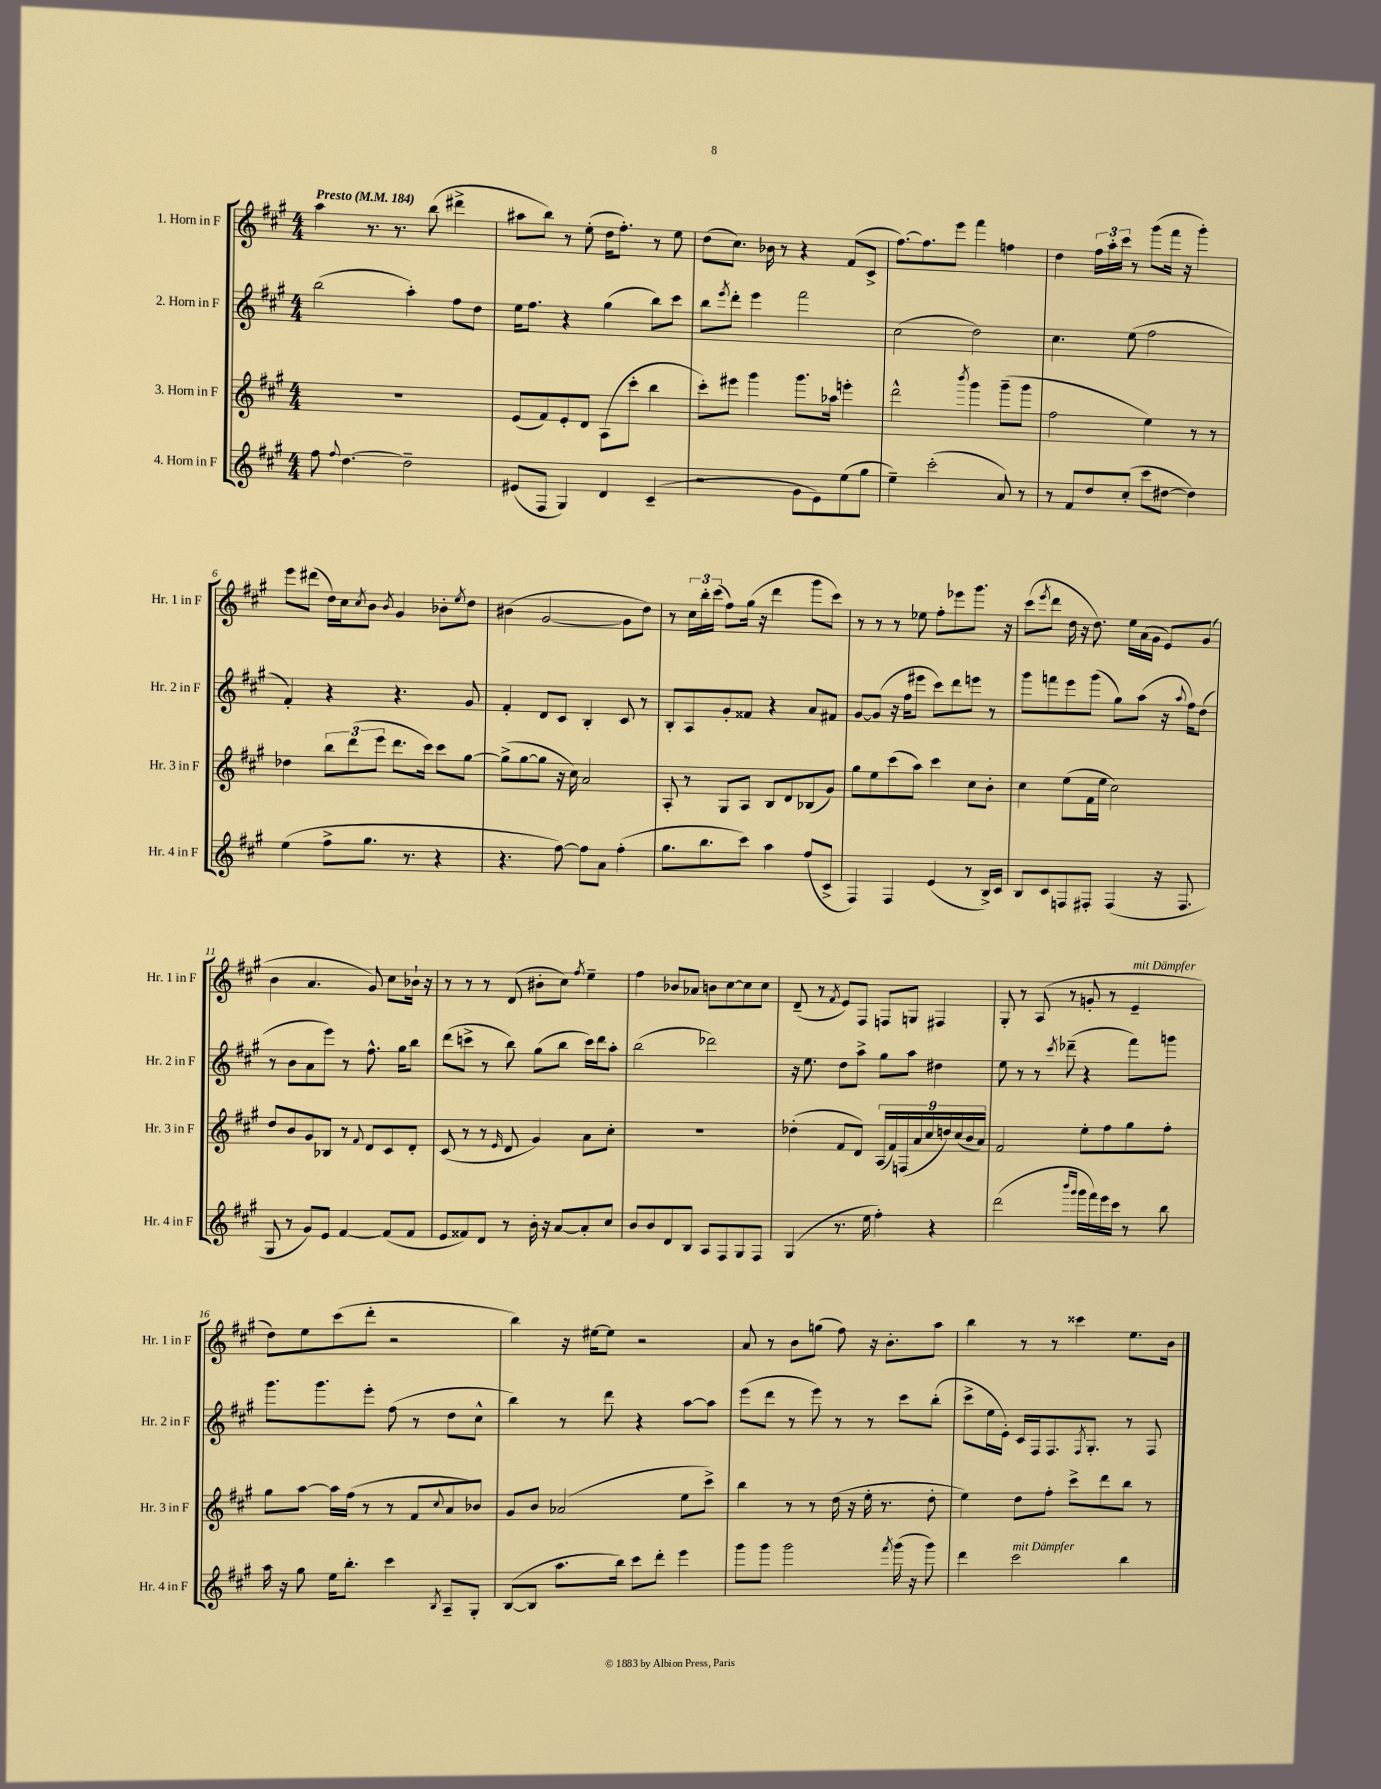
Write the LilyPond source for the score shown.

<<
\new StaffGroup <<
\new Staff = "s0" \with { instrumentName = "1. Horn in F" shortInstrumentName = "Hr. 1 in F" } {
    \clef treble \key a \major \numericTimeSignature \time 4/4 \tempo "Presto" 4 = 184
    a''4 r8. r8. b''8( dis'''4-> |
    ais''8 b''8) r8 e''8-.( d''16 fis''8.-.) r8 e''8 |
    d''8( cis''8.) bes'16 r8 r4 fis'8( cis'8-> |
    fis''8.~) fis''8. e'''8 fis'''4 f''4 |
    d''4 \tuplet 3/2 { fis''16 a''16-. cis'''16 } r8 gis'''8( fis'''16 r16 gis'''4-.) |
    e'''8 dis'''8( d''16) cis''16 \acciaccatura { cis''8 } b'8 \acciaccatura { b'8 } gis'4 bes'8-. \acciaccatura { e''8 } d''8 |
    bis'4( gis'2~ gis'8 d''8) |
    r8 \tuplet 3/2 { cis''16 b''16-. cis'''16( } fis''8) gis''16( r16 d'''4 gis'''8 cis'''8) |
    r8 r8 r8 ees''8 fis''8-. ees'''8 gis'''8. r16 |
    cis'''8( \acciaccatura { e'''8 } d'''8 d''16 r16 d''8.) e''16 a'16( gis'16 e'8) gis'8( |
    b'4 a'4. gis'8) cis''8 bes'16-! r16 |
    r8 r8 r8 d'8( bis'8-. cis''8) \acciaccatura { fis''8 } e''4-- |
    fis''4 bes'8 aes'8 b'8 cis''8~ cis''8 cis''8 |
    d'8--( r8 \acciaccatura { fis'8 } e'8) fis8 f8 g8 fis4 |
    gis8-. r8 a8( r8 g'8-. r8 e'4--^\markup { \italic "mit Dämpfer" } |
    d''8) e''8 cis'''8( d'''8-. r2 |
    b''4) r16 eis''16~ eis''8 r2 |
    a'8 r8 b'8 g''8( fis''8) r16 b'8.-. a''8 |
    b''4 r8 r8 cisis'''4 e''8. b'16 \bar "|." |
}
\new Staff = "s1" \with { instrumentName = "2. Horn in F" shortInstrumentName = "Hr. 2 in F" } {
    \clef treble \key a \major \numericTimeSignature \time 4/4
    b''2( a''4-.) fis''8 d''8 |
    e''16 fis''8. r4 gis''4( b''8) cis'''8 |
    b''8 \acciaccatura { e'''8 } d'''8-. e'''4 fis'''2 |
    cis''2( d''2) |
    cis''4. e''8( fis''2 |
    fis'4-.) r4 r4. gis'8 |
    fis'4-. d'8 cis'8 b4-. cis'8 r8 |
    b8-. a8 gis'8-. fisis'8 r4 a'8 fis'8 |
    gis'8~ gis'8( r16 fis''16 eis'''8 cis'''8) d'''8 e'''8 r8 |
    gis'''8 f'''8 e'''8 gis'''8( gis''8) a''8( r16 \appoggiatura { a''8 } fis''16) d''8( |
    r8 b'8 a'8 e'''8) r8 fis''8.-^ gis''16 b''8 |
    d'''8( c'''8-> r8 b''8) gis''8( b''8 c'''16) d'''16 a''8-. |
    b''2( des'''2) |
    r16 e''8. d''8 a''8-> gis''8 a''8 dis''4 |
    e''8 r8 r8 \acciaccatura { cis'''8 } des'''8--( r4 fis'''8) g'''8 |
    gis'''8. gis'''8. e'''8-. fis''8( r8 d''8 cis''8-^ |
    b''4) r8 d'''8 r4 a''8~ a''8 |
    e'''8( d'''8 r8 e'''8) r8 r8 cis'''8 b''8-.( |
    cis'''8-> e''16 e'16-.) cis'16 fis16 fis8. \acciaccatura { fis8 } gis8.-. r8 fis8 \bar "|." |
}
\new Staff = "s2" \with { instrumentName = "3. Horn in F" shortInstrumentName = "Hr. 3 in F" } {
    \clef treble \key a \major \numericTimeSignature \time 4/4
    R1 |
    e'8( fis'8) e'8-. d'8 a8( cis'''8-. b''4 |
    cis'''8-.) eis'''8 gis'''4 gis'''8. aes''16 e'''4-. |
    d'''2-^ \acciaccatura { b'''8 } gis'''4 gis'''8--( gis'''8 |
    fis''2 e''4) r8 r8 |
    des''4 \tuplet 3/2 { b''8 d'''8( e'''8 } d'''8. cis'''16) cis'''8 gis''8~ |
    gis''8->( gis''8~ gis''8 r16 cis''16) a'2 |
    a8-. r8 gis8 a8 b8 d'8 bes8( gis'8) |
    gis''8 e''8 cis'''8( a''8) cis'''4 cis''8 b'8-. |
    cis''4 e''8( fis'16 e''16 cis''2) |
    d''8 b'8 gis'8 bes8 r8 \appoggiatura { fis'8 } d'8 cis'8 d'8-. |
    cis'8( r8 r8 \grace { e'16 } d'8 gis'4) a'8 cis''8-. |
    R1 |
    des''4-.( fis'8 d'8) \tuplet 9/8 { a16( fis'16) f16( a'16 cis''16 d''16) cis''16( b'16 a'16) } |
    fis'2 e''8-. fis''8 gis''8 fis''8-. |
    gis''8 a''8~ a''16 fis''16( r8 r8 fis'8 \appoggiatura { cis''8 } a'8 bes'8) |
    gis'8 b'8 aes'2( e''8 cis'''8->) |
    b''4 r8 r8 d''16( r16 e''16-. r8. d''8-. |
    e''4) d''8 fis''8-. cis'''8-> d'''8 b''8 r8 \bar "|." |
}
\new Staff = "s3" \with { instrumentName = "4. Horn in F" shortInstrumentName = "Hr. 4 in F" } {
    \clef treble \key a \major \numericTimeSignature \time 4/4
    fis''8 \appoggiatura { fis''8 } d''4.~ d''2-- |
    eis'8( fis8 gis4) d'4 cis'4--( |
    r2 gis'8 e'8) e''8( gis''8 |
    e''4--) cis'''2-.( a'8) r8 |
    r8 fis'8 d''8 cis''8-.( cis'''8 dis''8~ dis''4) |
    e''4( fis''8-> gis''8. r8. r4 |
    r4. fis''8~) fis''8 a'8 fis''4-.( |
    gis''8. b''8. cis'''8) a''4 fis''8( cis'8-> |
    fis4) fis4 e'4( r8 b16->) cis'16 |
    b8 cis'8 f8 fis8-. fis4( r16 fis8. |
    gis8 r8 gis'8) e'8 fis'4~ fis'8( fis'8 |
    e'8 fisis'8) d'8 r8 b'16-. r16 a'8~ a'8-. cis''8 |
    b'8 b'8 d'8 b8 a8 fis8 gis8 fis8 |
    gis4( r8. e''16 fis''4-.) r4 |
    d'''2( \grace { b'''16 gis'''16 } gis'''16 fis'''16) e'''16 cis'''16 r8 b''8 |
    a''16 r16 gis''8 e''16 b''8.-. cis'''4 \acciaccatura { b8 } a8-- gis8-. |
    b8~( b8 a''8. b''16) cis'''8 d'''8-. e'''4 |
    gis'''8 gis'''8 gis'''2 \acciaccatura { fis'''8 } gis'''16( r16 gis'''8) |
    d'''4 cis'''2^\markup { \italic "mit Dämpfer" } b''4 \bar "|." |
}
>>
>>
